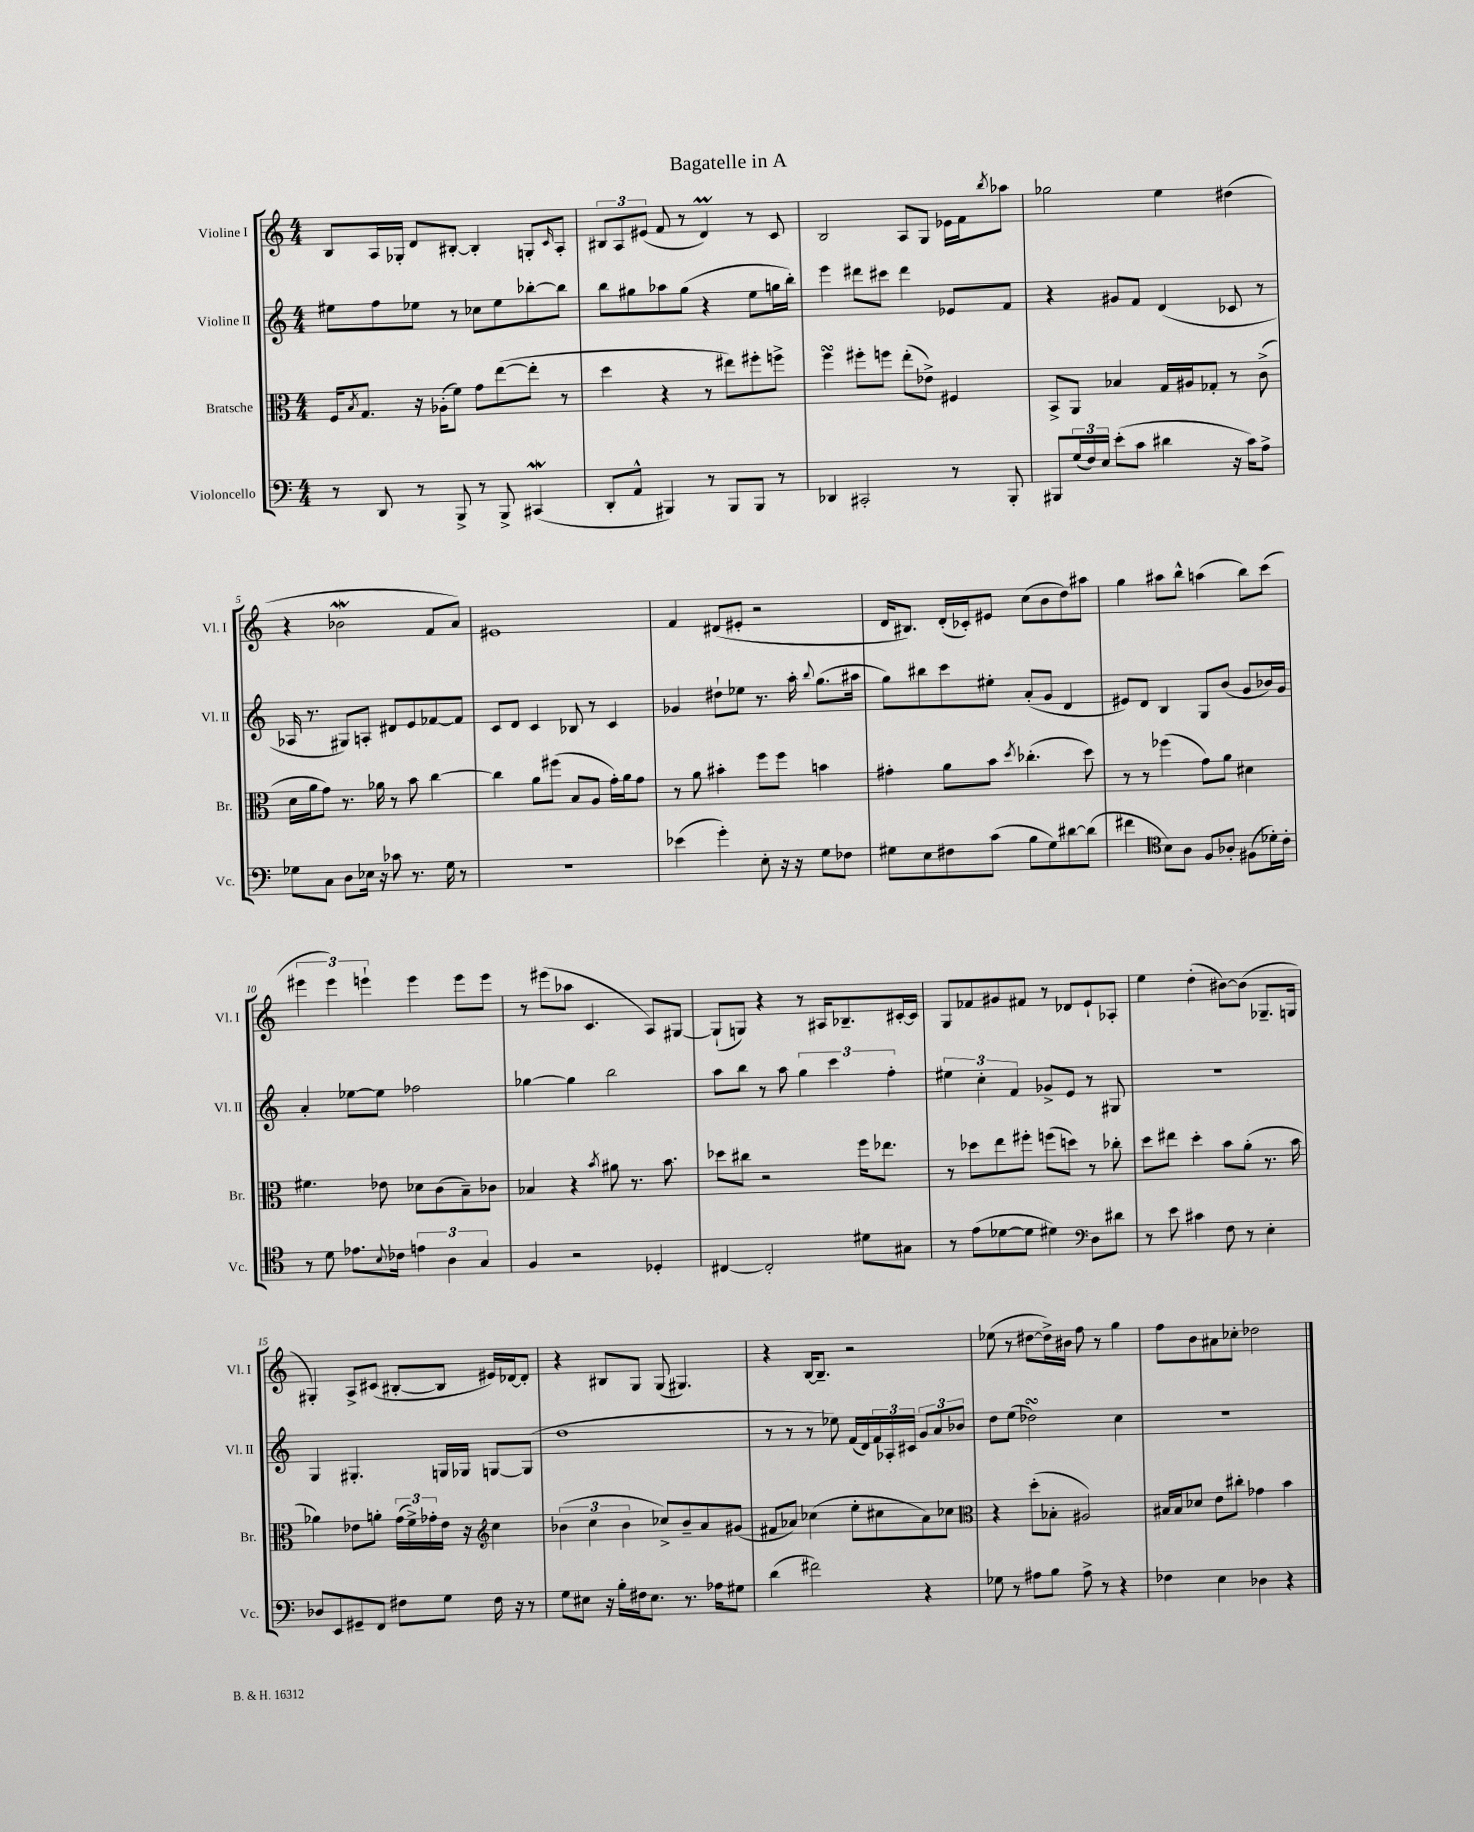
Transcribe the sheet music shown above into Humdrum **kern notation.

**kern	**kern	**kern	**kern
*part4	*part3	*part2	*part1
*staff4	*staff3	*staff2	*staff1
*I"Violoncello	*I"Bratsche	*I"Violine II	*I"Violine I
*I'Vc.	*I'Br.	*I'Vl. II	*I'Vl. I
*clefF4	*clefC3	*clefG2	*clefG2
*k[]	*k[]	*k[]	*k[]
*M4/4	*M4/4	*M4/4	*M4/4
=1	=1	=1	=1
8r	16F/KL	8ee#X\L	8B/L
.	8qB/	.	.
.	8.G/J	.	.
8DD/	.	8ff\	16A/L
.	.	.	16G-X'/JJ
8r	16r	8ee-X\J	8d/L
.	(16A-X'\KL	.	.
8BBB^/	8f\J)	8r	[8B#X'/J
8r	8g\L	8cc-X\L	4B#'/]
8BBB^/	([8ee\	8ee-\	.
(4CC#XW/	8ee'\J]	[8bb-X'\	8Gn'/L
.	.	.	16qqc/
.	8r	8bb-\J]	8A'/J
=2	=2	=2	=2
8DD'/L	4dd\	8bb\L	12B#X/L
.	.	.	12A/
8AA^^/J	.	8gg#X\	.
.	.	.	(12e#X/J
4BBB#X/)	4r	8aa-X\	8f/
.	.	(8gg#\J	8r
8r	8r	4r	4dM/)
8BBB#/L	8ee#X\L)	.	.
8BBB#/J	8ff#X'\	8ee\L	8r
8r	8ffn^\J	16ggn\L	8c/
.	.	16bb'\JJ)	.
=3	=3	=3	=3
4DD-X/	4ffsSSs\	4eee\	2B/
2CC#X'/	8ff#X'\L	8ddd#X\L	.
.	8ffn\J	8ccc#X\J	.
.	(8ee'\L	4ddd#\	8A/L
.	8e-X^\J)	.	8G/J
8r	4F#X/	8e-X/L	16e-X\LL
.	.	.	16f\J
.	.	.	8qbb/
8BBB'/	.	8f/J	8aa-X\J
=4	=4	=4	=4
8BBB#X/L	8BB^/L	4r	2gg-X\
(24G/L	8AA/J	.	.
24F/)	.	.	.
24E/JJ	.	.	.
(8e'\L	4B-X/	8g#X/L	.
8c\J	.	8f/J	.
4d#X\	16G/LL	(4d/	4ee\
.	16A#X/J	.	.
.	8G-X'/J	.	.
16r	8r	8c-X/	(4dd#X\
16c\KL)	.	.	.
8A^\J	(8c^\	8r	.
!!LO:LB:g=z
=5	=5	=5	=5
8G-X\L	16d\LL	16A-X/	4r
.	16a\J	8.r	.
8C\J	8g\J)	.	.
8D\L	8.r	8G#X/L)	2b-Xw\
16E-X\Jk	.	8An'/J	.
16r	16a-X\	.	.
8c-X\	8r	8d#X/L	.
8.r	8b\	8e/	.
.	[4cc\	[8f-X/	8f/L
16G-\	.	.	.
8r	.	8f-/J]	8a/J)
=6	=6	=6	=6
1r	4cc\]	8c/L	1e#X
.	.	8d/J	.
.	8a\L	4c/	.
.	(8ff#X\J	.	.
.	8B/L	8B-X/	.
.	8A/J	8r	.
.	16g'\LL)	4c/	.
.	16a\J	.	.
.	8g\J	.	.
=7	=7	=7	=7
(4e-X\	8r	4g-X/	4f/
.	8a\	.	.
4g'\)	4b#X'\	8dd#X`\L	(8d#X/L
.	.	8ee-X\J	8e#X'/J
8E'\	8ff\L	8.r	2r
16r	8ff\J	.	.
16r	.	16aa'\	.
.	.	8qqbb/	.
8G\L	4bn\	(8.gg\L	.
8F-X\J	.	.	.
.	.	16aa#X\Jk	.
=8	=8	=8	=8
8G#X\L	4g#X'\	8gg\L)	16d/KL
.	.	.	8.B#X/J)
8E\	.	8bb#X\	.
8F#X\	8a\L	8ccc\	(16d'/LL
.	.	.	16c-X'/J)
(8c\J	8b\J	8ee#X'\J	8e#X/J
.	8qdd/	.	.
8B\L	(4.cc-X'\	(8a'/L	(8cc\L
8G#\)	.	8g/J	8b\
[8d#X\	.	4d/	8dd\)
(8d#\J]	8dd\)	.	8aa#X\J
=9	=9	=9	=9
4f#X\	8r	8e#X/L)	4gg\
.	8r	8d/J	.
*clefC4	*	*	*
8B\L)	(4ff-X\	4B/	8aa#X\L
8A\J	.	.	8bb^^\J
8F/L	8g\L)	8G/L	(4aan\
8A-X'/J	8a\J	(8b/J	.
(8F#X\L	4d#X\	8g/L	8bb\L)
16d-X'\L)	.	16b-X/L)	(8ccc\J
16c'\JJ	.	16g/JJ	.
!!LO:LB:g=z
=10	=10	=10	=10
8r	4.f#X\	4a'/	6eee#X\
8d\	.	.	.
.	.	.	6eee#\)
8.e-X\L	.	[8ee-X\L	.
.	.	.	6eeen`\
.	8e-X\	8ee-\J]	.
8qqB/	.	.	.
16c-X\Jk	.	.	.
6en\	8d-X\L	2ff-X\	4eee\
.	(8c\	.	.
6A\	.	.	.
.	8B~\)	.	8eee\L
6G/	.	.	.
.	8c-X\J	.	8eee\J
=11	=11	=11	=11
4F/	4B-X/	[4gg-X\	8r
.	.	.	(8eee#X\L
2r	4r	4gg-\]	8aa-X\J
.	.	.	4.c/
.	8qb/	.	.
.	8a#X\	2bb\	.
.	8.r	.	.
4D-X'/	.	.	8A/L)
.	8.b\	.	.
.	.	.	[8G#X/J
=12	=12	=12	=12
[4C#X/	8dd-X\L	8aa\L	(8G#`/L]
.	8cc#X\J	8bb\J	8Gn/J)
2C#'/]	2r	8r	4r
.	.	8aa\	.
.	.	6gg\	8r
.	.	.	16A#X/KL
.	.	6ccc\	.
.	.	.	8.B-X~/
8d#X\L	16ff\KL	.	.
.	8.ee-X\J	.	.
.	.	6ff'\	.
8G#X\J	.	.	[16c#X'/L
.	.	.	16c#/JJ]
=13	=13	=13	=13
8r	8r	6ee#X\	8G/L
(8e\L	8dd-X\L	.	8f-X/
.	.	6cc'\	.
[8d-X\	8ee\	.	8g#X/
.	.	6f/	.
8d-\J]	8ff#X'\J	.	8f#X/J
4d#X\)	(8ffn\L	8g-X^/L	8r
.	8ddn\J)	8e/J	8d-X/L
*clefF4	*	*	*
8D\L	8r	8r	8e`/
8d#X\J	8cc-X'\	8G#X/	8A-X'/J
=14	=14	=14	=14
8r	8dd\L	1r	4ee\
8e\	8ee#X\J	.	.
4c#X\	4dd'\	.	(4dd'\
8F\	8b\L	.	[8b#X\L)
8r	(8a'\J	.	(8b#\J]
4E'\	8.r	.	8.G-X~/L
.	16b\	.	16Gn/Jk
!!LO:LB:g=z
=15	=15	=15	=15
8D-X/L	4a-X\)	4G/	4G#X'/)
8EE/	.	.	.
8GG#X~/	8e-X\L	4.G#X'/	8A^/L
8FF/J	8an'\J	.	(8c#X/J
8F#X\L	(24g\LL	.	[8B#X'/L
.	24f^\)	.	.
.	24g-X'\	.	.
8G\J	16e-\JJ	16Gn/LL	8B#/J]
.	16r	16G-X/JJ	.
*	*clefG2	*	*
16F#\	4cc\	[8Gn/L	16e#X/LL)
16r	.	.	[16d-X/J
8r	.	(8G/J]	8d-'/J]
=16	=16	=16	=16
8G\L	(6b-X\	1dd	4r
8E#X\J	.	.	.
.	6cc\	.	.
16r	.	.	8B#X/L
16B'\LL	.	.	.
.	6b-\	.	.
16F#X\J	.	.	8G/J
8.E#\J	.	.	.
.	8cc-X^/L)	.	(8G/
8.r	8b-~/	.	4.G#X/)
.	8a/	.	.
16A-X\KL	.	.	.
8G#X\J	(8g#X/J	.	.
=17	=17	=17	=17
(4d\	8f#X/L	8r	4r
.	8a-X/J)	8r	.
2f#X\)	(4cc-X\	8r	[16B/KL
.	.	.	8.B~/J]
.	.	8ee-X\)	.
.	8ee'\L	(16f/LL	2r
.	.	16d/)	.
.	8cc#X\	24f/	.
.	.	24A-X'/	.
.	.	24c#X/JJ	.
4r	8a-\)	12g/L	.
.	.	12a/	.
.	8cc-X\J	.	.
.	.	12b-X/J	.
=18	=18	=18	=18
*	*clefC3	*	*
8G-X\	4r	8dd\L	(8ee-X\
8r	.	(8ee\J	8r
8A#X\L	(8dd'\L	2dd-XsSSs\)	[8dd#X\L
8B\J	8B-X'\J	.	16dd#^\L])
.	.	.	16b#X\JJ
8A#^\	2A#X/)	.	8ff\
8r	.	.	8r
4r	.	4cc\	4gg\
=19	=19	=19	=19
4F-X\	16B#X/LL	1r	8ff\L
.	16B#/J	.	.
.	8d-X/J	.	8b\
4E\	8e\L	.	8a#X\
.	8cc#X'\J	.	8cc-X'\J
4D-X\	4g-X\	.	2dd-X\
4r	4b\	.	.
==	==	==	==
*-	*-	*-	*-
